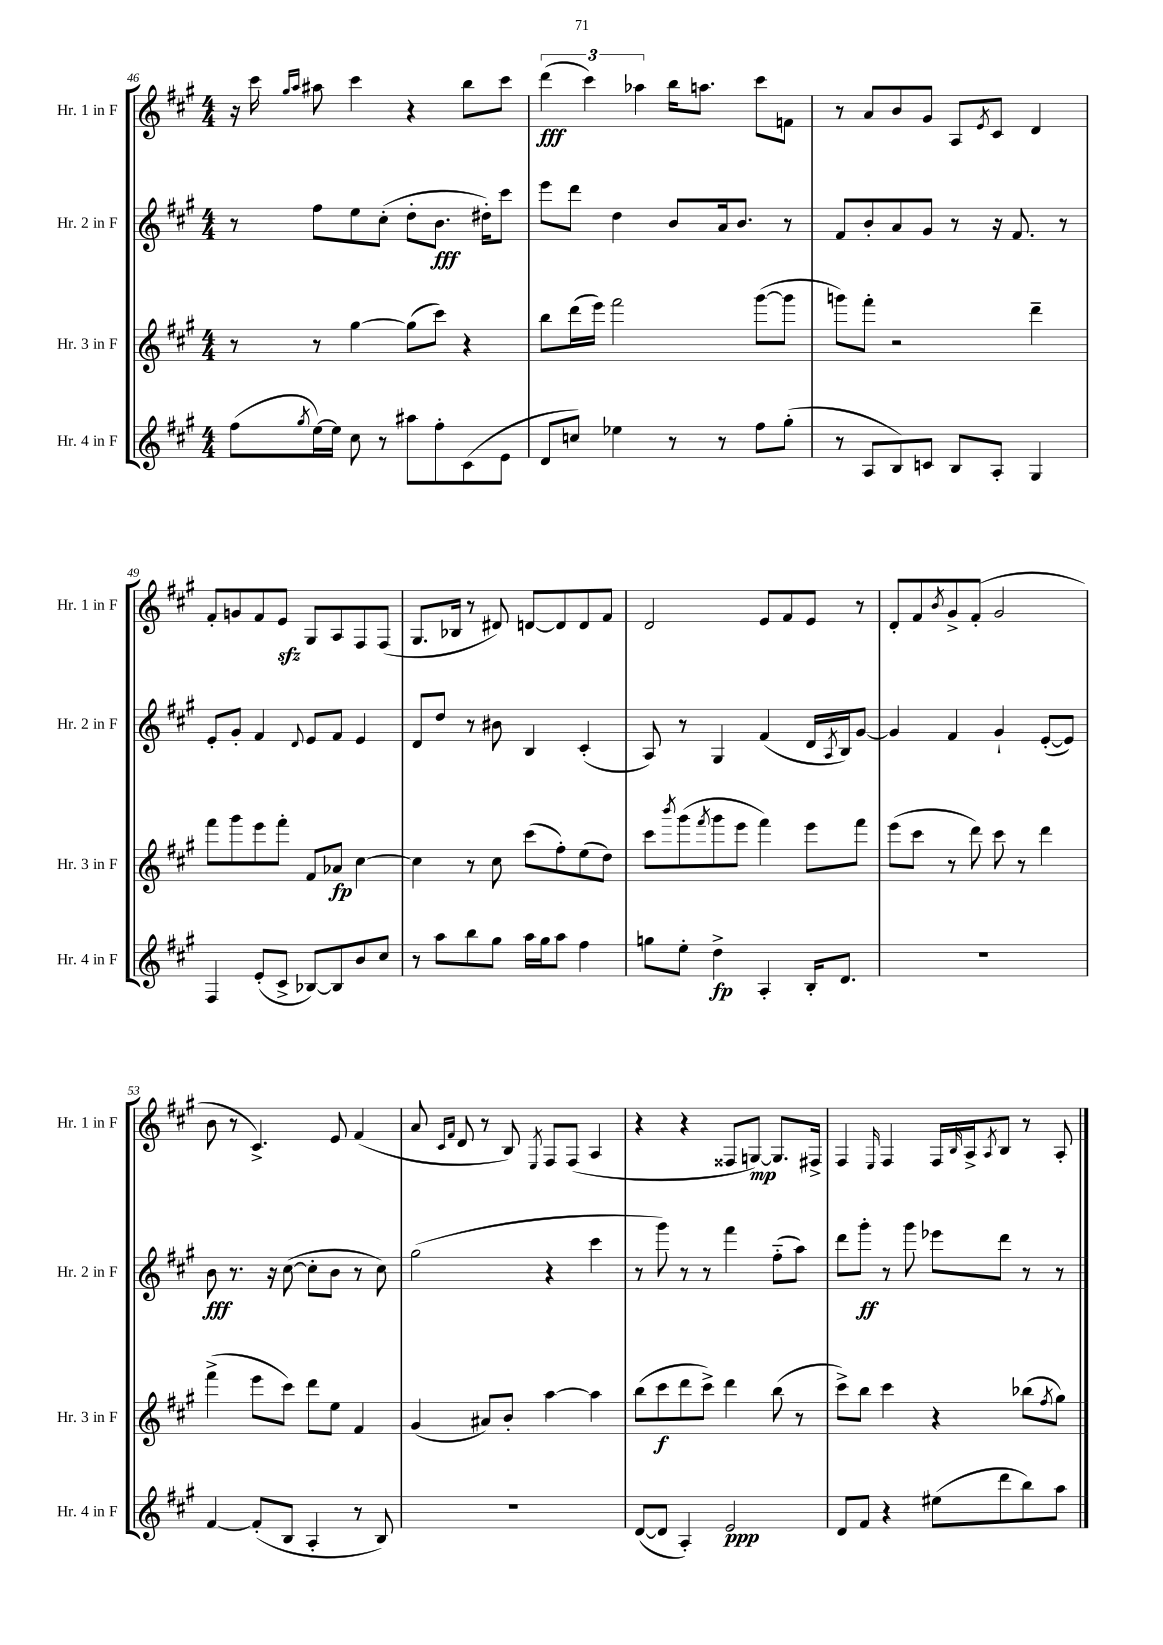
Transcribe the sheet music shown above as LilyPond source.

<<
\new StaffGroup <<
\new Staff = "s0" \with { instrumentName = "Hr. 1 in F" shortInstrumentName = "Hr. 1 in F" } {
    \clef treble \key a \major \numericTimeSignature \time 4/4
    r16 cis'''16 \grace { gis''16 a''16 } ais''8 cis'''4 r4 b''8 cis'''8 |
    \tuplet 3/2 { d'''4\fff( cis'''4) aes''4 } b''16 a''8. cis'''8 f'8 |
    r8 a'8 b'8 gis'8 a8 \acciaccatura { e'8 } cis'8 d'4 |
    fis'8-. g'8 fis'8 e'8\sfz gis8 a8 fis8 fis8( |
    gis8. bes16 r8 dis'8) d'8~ d'8 d'8 fis'8 |
    d'2 e'8 fis'8 e'8 r8 |
    d'8-. fis'8 \acciaccatura { b'8 } gis'8-> fis'8-.( gis'2 |
    b'8 r8 cis'4.->) e'8 fis'4( |
    a'8 \grace { cis'16 fis'16 } d'8 r8 b8) \acciaccatura { e8 } fis8 fis8( a4 |
    r4 r4 fisis8 g8~\mp) g8. fis16-> |
    fis4 \grace { e16 } fis4 fis16 \grace { b16 } a16-> \acciaccatura { a8 } b8 r8 a8-. \bar "|." |
}
\new Staff = "s1" \with { instrumentName = "Hr. 2 in F" shortInstrumentName = "Hr. 2 in F" } {
    \clef treble \key a \major \numericTimeSignature \time 4/4
    r8 fis''8 e''8 cis''8-.( d''8-. b'8.\fff dis''16-.) cis'''8 |
    e'''8 d'''8 d''4 b'8 a'16 b'8. r8 |
    fis'8 b'8-. a'8 gis'8 r8 r16 fis'8. r8 |
    e'8-. gis'8-. fis'4 \appoggiatura { d'8 } e'8 fis'8 e'4 |
    d'8 d''8 r8 bis'8 b4 cis'4-.( |
    a8) r8 gis4 fis'4( d'16 \acciaccatura { a8 } b16) gis'8~ |
    gis'4 fis'4 gis'4-! e'8~-.( e'8) |
    b'8\fff r8. r16 cis''8~( cis''8-. b'8 r8 cis''8) |
    gis''2( r4 cis'''4 |
    r8 gis'''8) r8 r8 fis'''4 fis''8-_( a''8) |
    d'''8 gis'''8-.\ff r8 gis'''8 ees'''8 d'''8 r8 r8 \bar "|." |
}
\new Staff = "s2" \with { instrumentName = "Hr. 3 in F" shortInstrumentName = "Hr. 3 in F" } {
    \clef treble \key a \major \numericTimeSignature \time 4/4
    r8 r8 gis''4~ gis''8( cis'''8) r4 |
    b''8 d'''16( e'''16) fis'''2 gis'''8~( gis'''8 |
    g'''8) fis'''8-. r2 d'''4-- |
    fis'''8 gis'''8 e'''8 fis'''8-. fis'8 aes'8\fp cis''4~ |
    cis''4 r8 cis''8 cis'''8( fis''8-.) e''8( d''8) |
    cis'''8 \acciaccatura { b'''8 } gis'''8( \acciaccatura { fis'''8 } gis'''8 e'''8 fis'''4) e'''8 fis'''8 |
    e'''8( cis'''8 r8 d'''8) cis'''8 r8 d'''4 |
    fis'''4->( e'''8 cis'''8) d'''8 e''8 fis'4 |
    gis'4( ais'8) b'8-. a''4~ a''4 |
    b''8( cis'''8\f d'''8 cis'''8->) d'''4 b''8( r8 |
    cis'''8->) b''8 cis'''4 r4 bes''8( \acciaccatura { fis''8 } gis''8) \bar "|." |
}
\new Staff = "s3" \with { instrumentName = "Hr. 4 in F" shortInstrumentName = "Hr. 4 in F" } {
    \clef treble \key a \major \numericTimeSignature \time 4/4
    fis''8( \acciaccatura { gis''8 } e''16~) e''16 cis''8 r8 ais''8 fis''8-. cis'8( e'8 |
    d'8 c''8) ees''4 r8 r8 fis''8 gis''8-.( |
    r8 a8 b8) c'8 b8 a8-. gis4 |
    fis4 e'8-.( cis'8-> bes8~) bes8 b'8 cis''8 |
    r8 a''8 b''8 gis''8 a''16 gis''16 a''8 fis''4 |
    g''8 e''8-. d''4->\fp a4-. b16-. d'8. |
    R1 |
    fis'4~ fis'8-.( b8 a4-. r8 b8) |
    R1 |
    d'8~( d'8 a4-.) e'2\ppp |
    d'8 fis'8 r4 eis''8( d'''8 b''8) a''8 \bar "|." |
}
>>
>>
\layout { \context { \Score currentBarNumber = #46 } }
